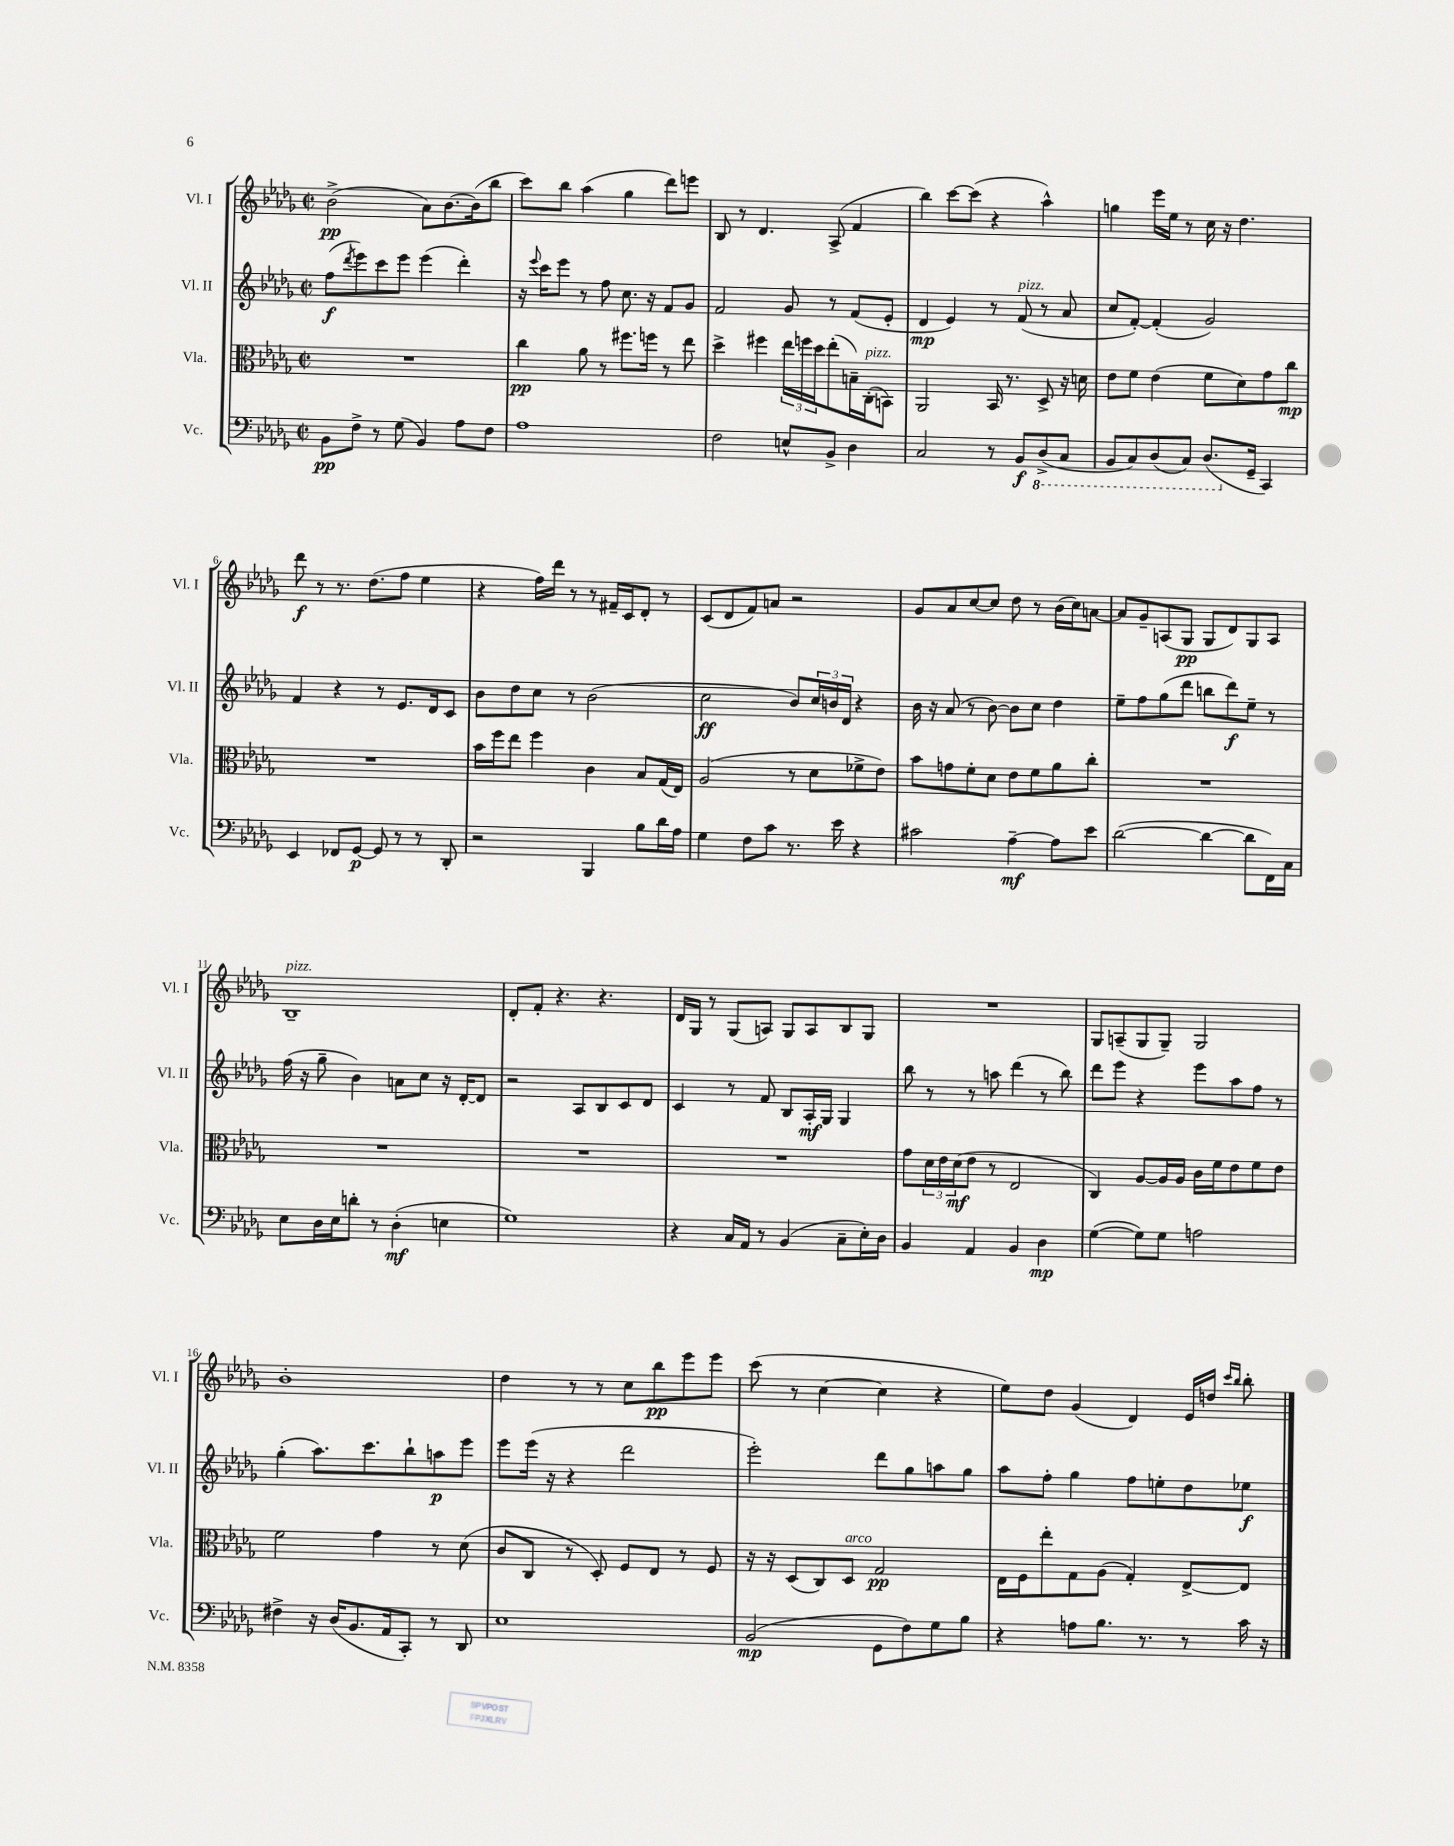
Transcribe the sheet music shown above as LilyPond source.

<<
\new StaffGroup <<
\new Staff = "s0" \with { instrumentName = "Vl. I" shortInstrumentName = "Vl. I" } {
    \clef treble \key des \major \defaultTimeSignature \time 2/2
    bes'2->\pp( aes'8) bes'8.~ bes'16( bes''8 |
    c'''8) bes''8 aes''4( ges''4 des'''8) e'''8 |
    bes8 r8 des'4. aes8->( f'4 |
    bes''4) c'''8~ c'''8( r4 aes''4-^) |
    g''4 ees'''16 ees''16 r8 c''16 r16 des''4. |
    des'''8\f r8 r8. des''8.( f''8 ees''4 |
    r4 f''16) des'''16 r8 r8 fis'16-- c'16 des'8-. r8 |
    c'8( des'8 f'8) a'8 r2 |
    ges'8 aes'8 c''8~ c''8 des''8 r8 bes'16( c''16) a'8~ |
    a'8 ges'8-- a8( ges8\pp ges8 des'8) ges8 a8 |
    bes1--^\markup { \italic "pizz." } |
    des'8-. f'8-. r4. r4. |
    des'16 ges16 r8 ges8( a8) ges8 a8 bes8 ges8 |
    R1 |
    ges8 a8--( ges8 ges8--) ges2 |
    bes'1-. |
    des''4 r8 r8 c''8 bes''8\pp ees'''8 ees'''8 |
    c'''8( r8 c''4~ c''4 r4 |
    ees''8) des''8 ges'4( des'4) ees'16 d''16 \grace { c'''16 bes''16 } bes''8-. \bar "|." |
}
\new Staff = "s1" \with { instrumentName = "Vl. II" shortInstrumentName = "Vl. II" } {
    \clef treble \key des \major \defaultTimeSignature \time 2/2
    f''8\f( \acciaccatura { des'''8 } ees'''8) c'''8 ees'''8 ees'''4( des'''4-.) |
    r16 \appoggiatura { ees'''8 } c'''16 ees'''8 r8 f''8 c''8. r16 f'8 ges'8 |
    f'2 ges'8 r8 f'8( ees'8-. |
    des'4\mp ees'4) r8 f'8^\markup { \italic "pizz." }( r8 aes'8 |
    c''8 f'8~-.) f'4-.( ges'2) |
    f'4 r4 r8 ees'8. des'16 c'8 |
    bes'8 des''8 c''8 r8 bes'2( |
    c''2\ff bes'8) \tuplet 3/2 { c''16 b'16 des'16 } r4 |
    bes'16 r16 aes'8( r8 bes'8~) bes'8 c''8 des''4 |
    ees''8-- f''8 ges''8( des'''8 b''8 des'''8\f) ees''8-- r8 |
    f''16( r16 ges''8-- bes'4) a'8 c''8 r16 des'16~-. des'8 |
    r2 aes8 bes8 c'8 des'8 |
    c'4 r8 f'8 bes8 aes16-.\mf ges16 ges4 |
    bes''8 r8 r8 a''8 des'''4( r8 bes''8) |
    des'''8 ees'''8 r4 ees'''8 aes''8 f''8 r8 |
    ges''4-.( aes''8.) c'''8. bes''8-! a''8\p ees'''8 |
    ees'''8 ees'''16( r16 r4 des'''2 |
    ees'''2-.) des'''8 ges''8 a''8 ges''8 |
    aes''8 f''8-. ges''4 f''8 e''8-. des''8 ees''8\f \bar "|." |
}
\new Staff = "s2" \with { instrumentName = "Vla." shortInstrumentName = "Vla." } {
    \clef alto \key des \major \defaultTimeSignature \time 2/2
    R1 |
    c''4\pp aes'8 r8 fis''8. f''16 r8 ees''8 |
    des''4-> fis''4 \tuplet 3/2 { ees''16 f''16 des''16 } ees''8-.( b16--) c16-.^\markup { \italic "pizz." }( b,8) |
    aes,2 bes,16 r8. des8-> r16 d'16 |
    ees'8 f'8 ees'4( f'8 des'8) ges'8 c''8\mp |
    R1 |
    bes'16 f''16 ees''8 f''4 c'4 bes8 ges16( ees16) |
    aes2( r8 des'8 fes'8-> ees'8) |
    bes'8 g'8 f'8-. des'8 ees'8 f'8 aes'8 c''8-. |
    R1 |
    R1 |
    R1 |
    R1 |
    ges'8 \tuplet 3/2 { des'16 ees'16 des'16\mf( } ees'8 r8 ees2 |
    c4) aes8~ aes16 aes16 c'16 f'16 ees'8 f'8 ees'8 |
    f'2 ges'4 r8 des'8( |
    c'8 c8 r8 des8-.) f8 ees8 r8 f8 |
    r16 r16 des8( c8) des8^\markup { \italic "arco" } ges2\pp |
    ees16 f16 ees''8-. ges8 aes8( ges4-.) ees8~-> ees8 \bar "|." |
}
\new Staff = "s3" \with { instrumentName = "Vc." shortInstrumentName = "Vc." } {
    \clef bass \key des \major \defaultTimeSignature \time 2/2
    bes,8\pp f8-> r8 ges8( bes,4) aes8 f8 |
    aes1 |
    f2 e8-^ bes,8-> des4 |
    c2 r8 bes,8\f \ottava #-1 des,8->( c,8 |
    bes,,8 c,8) des,8( c,8) des,8.( \ottava #0 ges,16-- c,4) |
    ees,4 fes,8 ges,8~\p ges,8 r8 r8 des,8-. |
    r2 bes,,4 bes8 des'16 aes16 |
    ges4 f8 c'8 r8. ees'16 r4 |
    cis'2 aes4~--\mf aes8 ees'8 |
    des'2~( des'4~ des'8 f,16) c16 |
    ees8 des16 ees16 d'8-. r8 des4-.\mf( e4 |
    ges1) |
    r4 c16 aes,16 r8 bes,4( c8-- ees16-.) des16 |
    bes,4 aes,4 bes,4 des4\mp |
    ges4~( ges8) ges8 a2 |
    fis4-> r16 des16( bes,8. aes,16 c,8-.) r8 des,8 |
    ees1 |
    bes,2\mp( ges,8 f8) ges8 bes8 |
    r4 a8 bes8. r8. r8 c'16 r16 \bar "|." |
}
>>
>>
